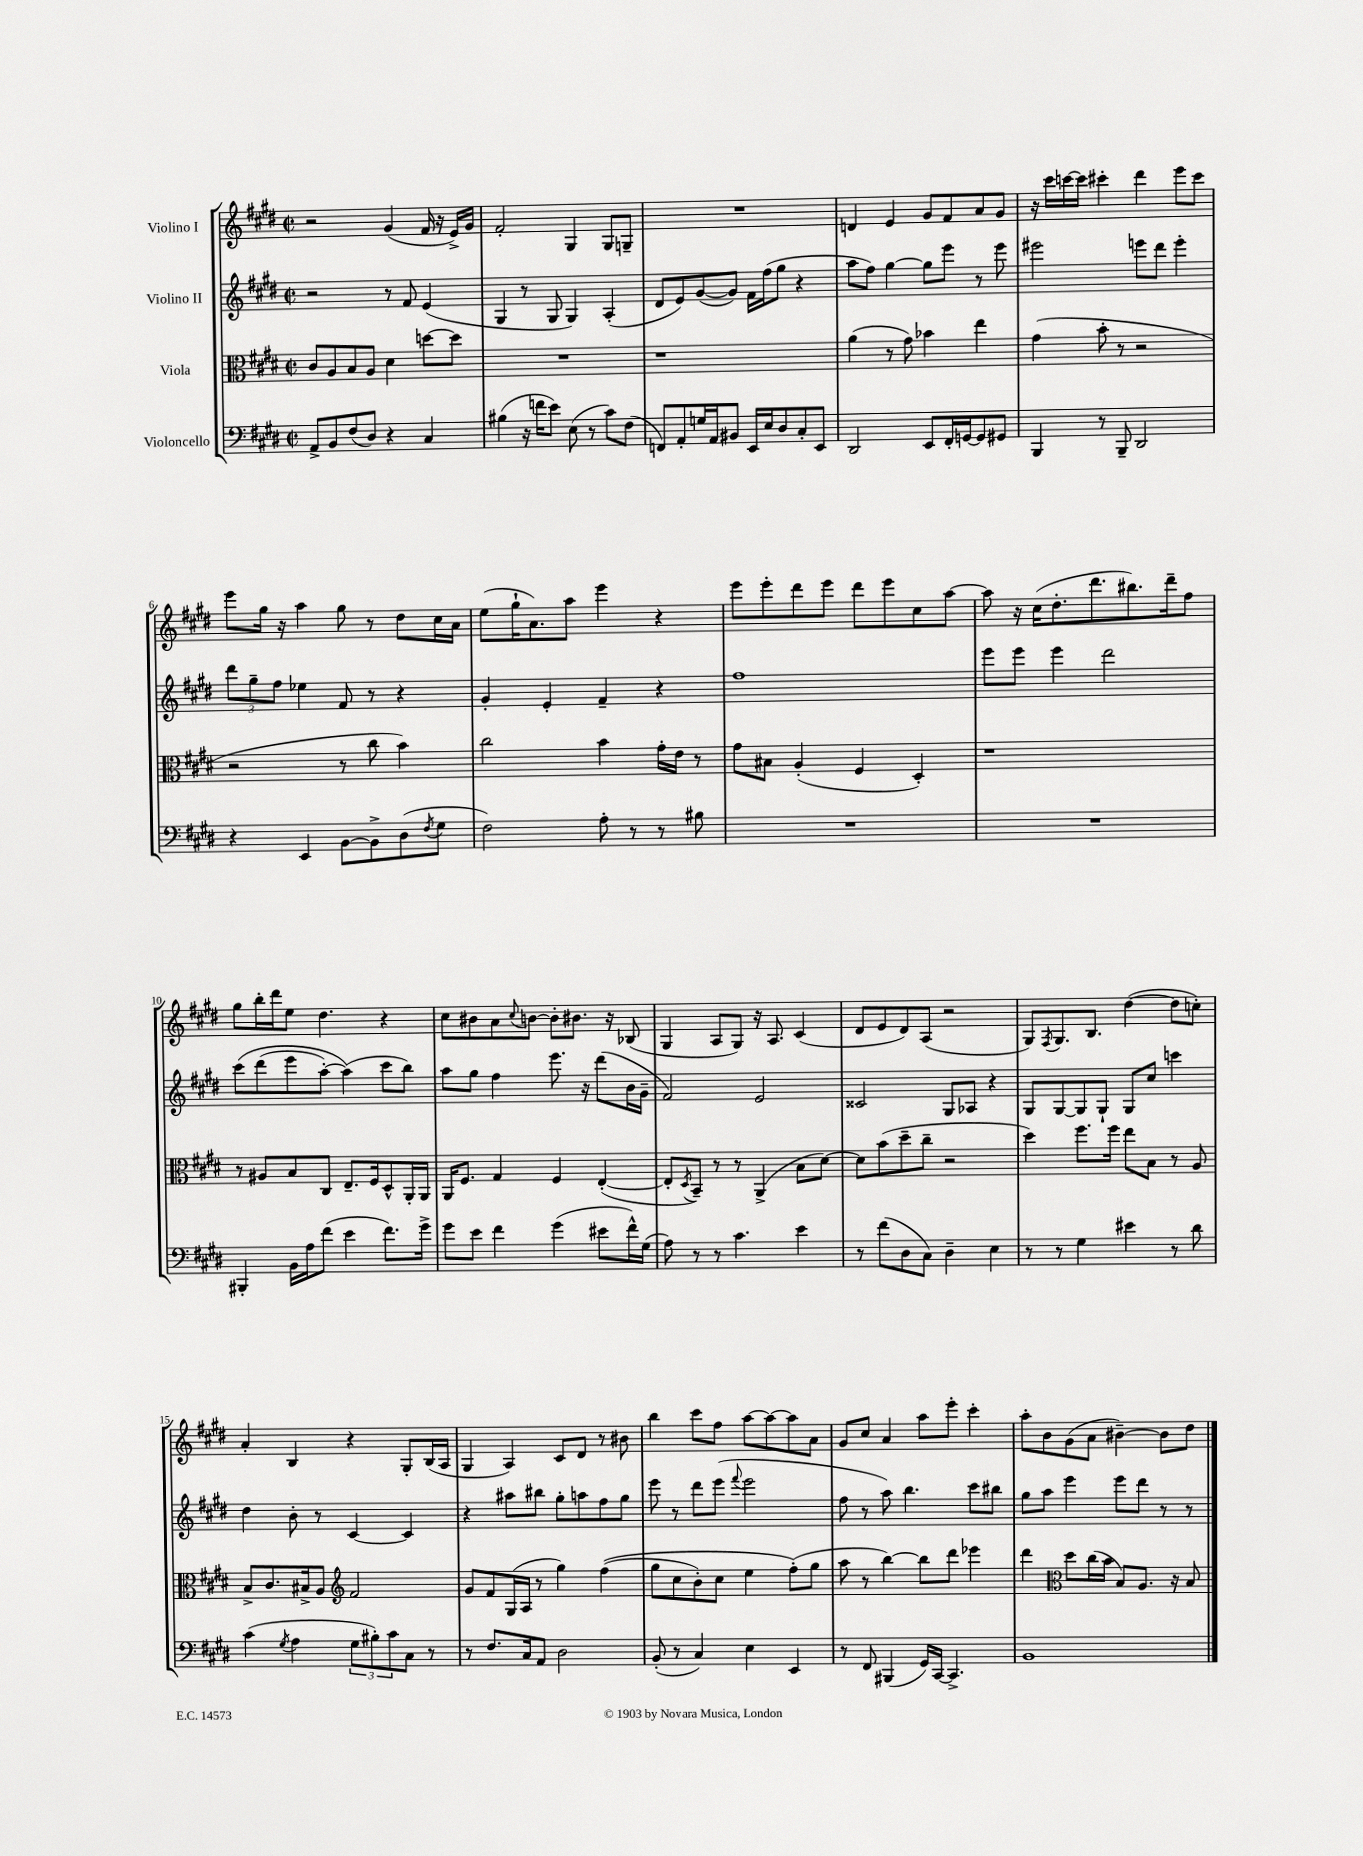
<<
\new StaffGroup <<
\new Staff = "s0" \with { instrumentName = "Violino I" } {
    \clef treble \key e \major \defaultTimeSignature \time 2/2
    r2 gis'4( fis'16 r16 e'16->) gis'16 |
    fis'2-. gis4 gis8 g8-- |
    R1 |
    d'4 e'4 gis'8 fis'8 a'8 gis'8 |
    r16 cis'''16 c'''16~ c'''16 cis'''4-. dis'''4 e'''8 cis'''8 |
    e'''8 gis''16 r16 a''4 gis''8 r8 dis''8 cis''16 a'16 |
    e''8( gis''16-! a'8.) a''8 e'''4 r4 |
    e'''8 e'''8-. dis'''8 e'''8 dis'''8 e'''8 cis''8 a''8~ |
    a''8 r16 cis''16( dis''8.-. dis'''8. bis''8.) dis'''16-- fis''8 |
    gis''8 b''16-. dis'''16 e''8 dis''4. r4 |
    cis''8 bis'8 a'8 \appoggiatura { cis''8 } b'8~ b'8-. bis'8. r16 bes8( |
    gis4 a8 gis8) r16 a8. cis'4( |
    dis'8 e'8 dis'8) a8( r2 |
    gis8) \acciaccatura { fis8 } gis8. b8. dis''4~( dis''8 c''8-.) |
    a'4-. b4 r4 gis8-. b16( a16 |
    gis4 a4) cis'8 dis'8 r8 bis'8 |
    b''4 cis'''8 fis''8 a''8~ a''8~ a''8 a'8 |
    gis'8 cis''8 a'4 a''8 e'''8-. cis'''4-. |
    a''8-. b'8 gis'8( a'8 bis'4~--) bis'8 dis''8 \bar "|." |
}
\new Staff = "s1" \with { instrumentName = "Violino II" } {
    \clef treble \key e \major \defaultTimeSignature \time 2/2
    r2 r8 fis'8 e'4( |
    gis4 r8 gis8 gis4) a4-.( |
    dis'8 e'8) gis'8~( gis'8) fis'16 fis''16( gis''8 r4 |
    a''8 fis''8) gis''4~ gis''8 e'''8 r8 e'''8 |
    eis'''2 e'''8 dis'''8 e'''4-. |
    \tuplet 3/2 { dis'''8 gis''8-- fis''8 } ees''4 fis'8 r8 r4 |
    gis'4-. e'4-. fis'4-- r4 |
    fis''1 |
    e'''8 e'''8 e'''4 dis'''2 |
    cis'''8\( dis'''8( e'''8 a''8~-.) a''4(\) cis'''8 b''8) |
    a''8 gis''8 fis''4 e'''8. r16 dis'''8( b'16 gis'16-- |
    fis'2) e'2 |
    cisis'2 gis8 aes8 r4 |
    gis8 gis8~ gis8 gis8-! gis8 cis''8 c'''4 |
    dis''4 b'8-. r8 cis'4~ cis'4 |
    r4 ais''8 bis''8 gis''8-. a''8 fis''8 gis''8 |
    e'''8 r8 dis'''8 e'''8( \appoggiatura { fis'''8 } e'''2 |
    fis''8 r8 a''8) b''4. cis'''8 bis''8 |
    gis''8 a''8 e'''4 e'''8 dis'''8 r8 r8 \bar "|." |
}
\new Staff = "s2" \with { instrumentName = "Viola" } {
    \clef alto \key e \major \defaultTimeSignature \time 2/2
    cis'8 a8 b8 a8 dis'4 d''8~ d''8 |
    R1 |
    r1 |
    a'4( r8 gis'8) bes'4 e''4 |
    gis'4( b'8-. r8 r2 |
    r2 r8 cis''8 b'4) |
    cis''2 b'4 gis'16-. e'16 r8 |
    gis'8 bis8 a4-.( fis4 dis4-.) |
    r1 |
    r8 ais8 b8 cis8 e8.-- fis16 dis8-^ a,16-. a,16 |
    a,16 fis8. gis4 fis4 e4~-.( |
    e8-. \acciaccatura { dis8 } b,8--) r8 r8 a,4->( b8 dis'8~) |
    dis'8 b'8( dis''8-- cis''8-- r2 |
    dis''4) fis''8. fis''16 e''8 b8 r8 a8 |
    b8-> cis'8. bis16-> a8 \clef treble fis'2 |
    gis'8 fis'8 gis16( a16 r8 gis''4) fis''4(\( |
    gis''8 cis''8 b'8-.) cis''8 e''4 fis''8-.(\) gis''8 |
    a''8 r8 b''4~) b''8 dis'''8 ees'''4 |
    dis'''4 \clef alto dis''8 cis''16( b'16 b8) a8. r16 b8 \bar "|." |
}
\new Staff = "s3" \with { instrumentName = "Violoncello" } {
    \clef bass \key e \major \defaultTimeSignature \time 2/2
    a,8-> b,8 fis8( dis8) r4 cis4 |
    bis4( r16 f'16 e'8) e8( r8 cis'8) fis8( |
    f,8) a,8-. g16 a,16 bis,8 e,16 e16 dis8 cis8-. e,8 |
    dis,2 e,8 fis,16-. g,16~ g,8 gis,8 |
    b,,4 r8 b,,8-- dis,2 |
    r4 e,4 b,8~ b,8-> dis8( \acciaccatura { fis8 } gis8 |
    fis2) a8-. r8 r8 bis8 |
    R1 |
    R1 |
    bis,,4-. b,16 a16 fis'8( e'4 fis'8.) gis'16-> |
    gis'8 e'8 fis'4 gis'4( eis'8 fis'16-^) gis16( |
    a8) r8 r8 cis'4. e'4 |
    r8 fis'8( dis8 cis8) dis4-- e4 |
    r8 r8 gis4 eis'4 r8 dis'8 |
    cis'4( \acciaccatura { gis8 } a4 \tuplet 3/2 { gis8 bis8-.) cis'8 } cis8 r8 |
    r8 fis8. cis16 a,8 dis2 |
    b,8-.( r8 cis4) e4 e,4 |
    r8 fis,8 bis,,4( gis,16) cis,16~ cis,4.-> |
    b,1 \bar "|." |
}
>>
>>
